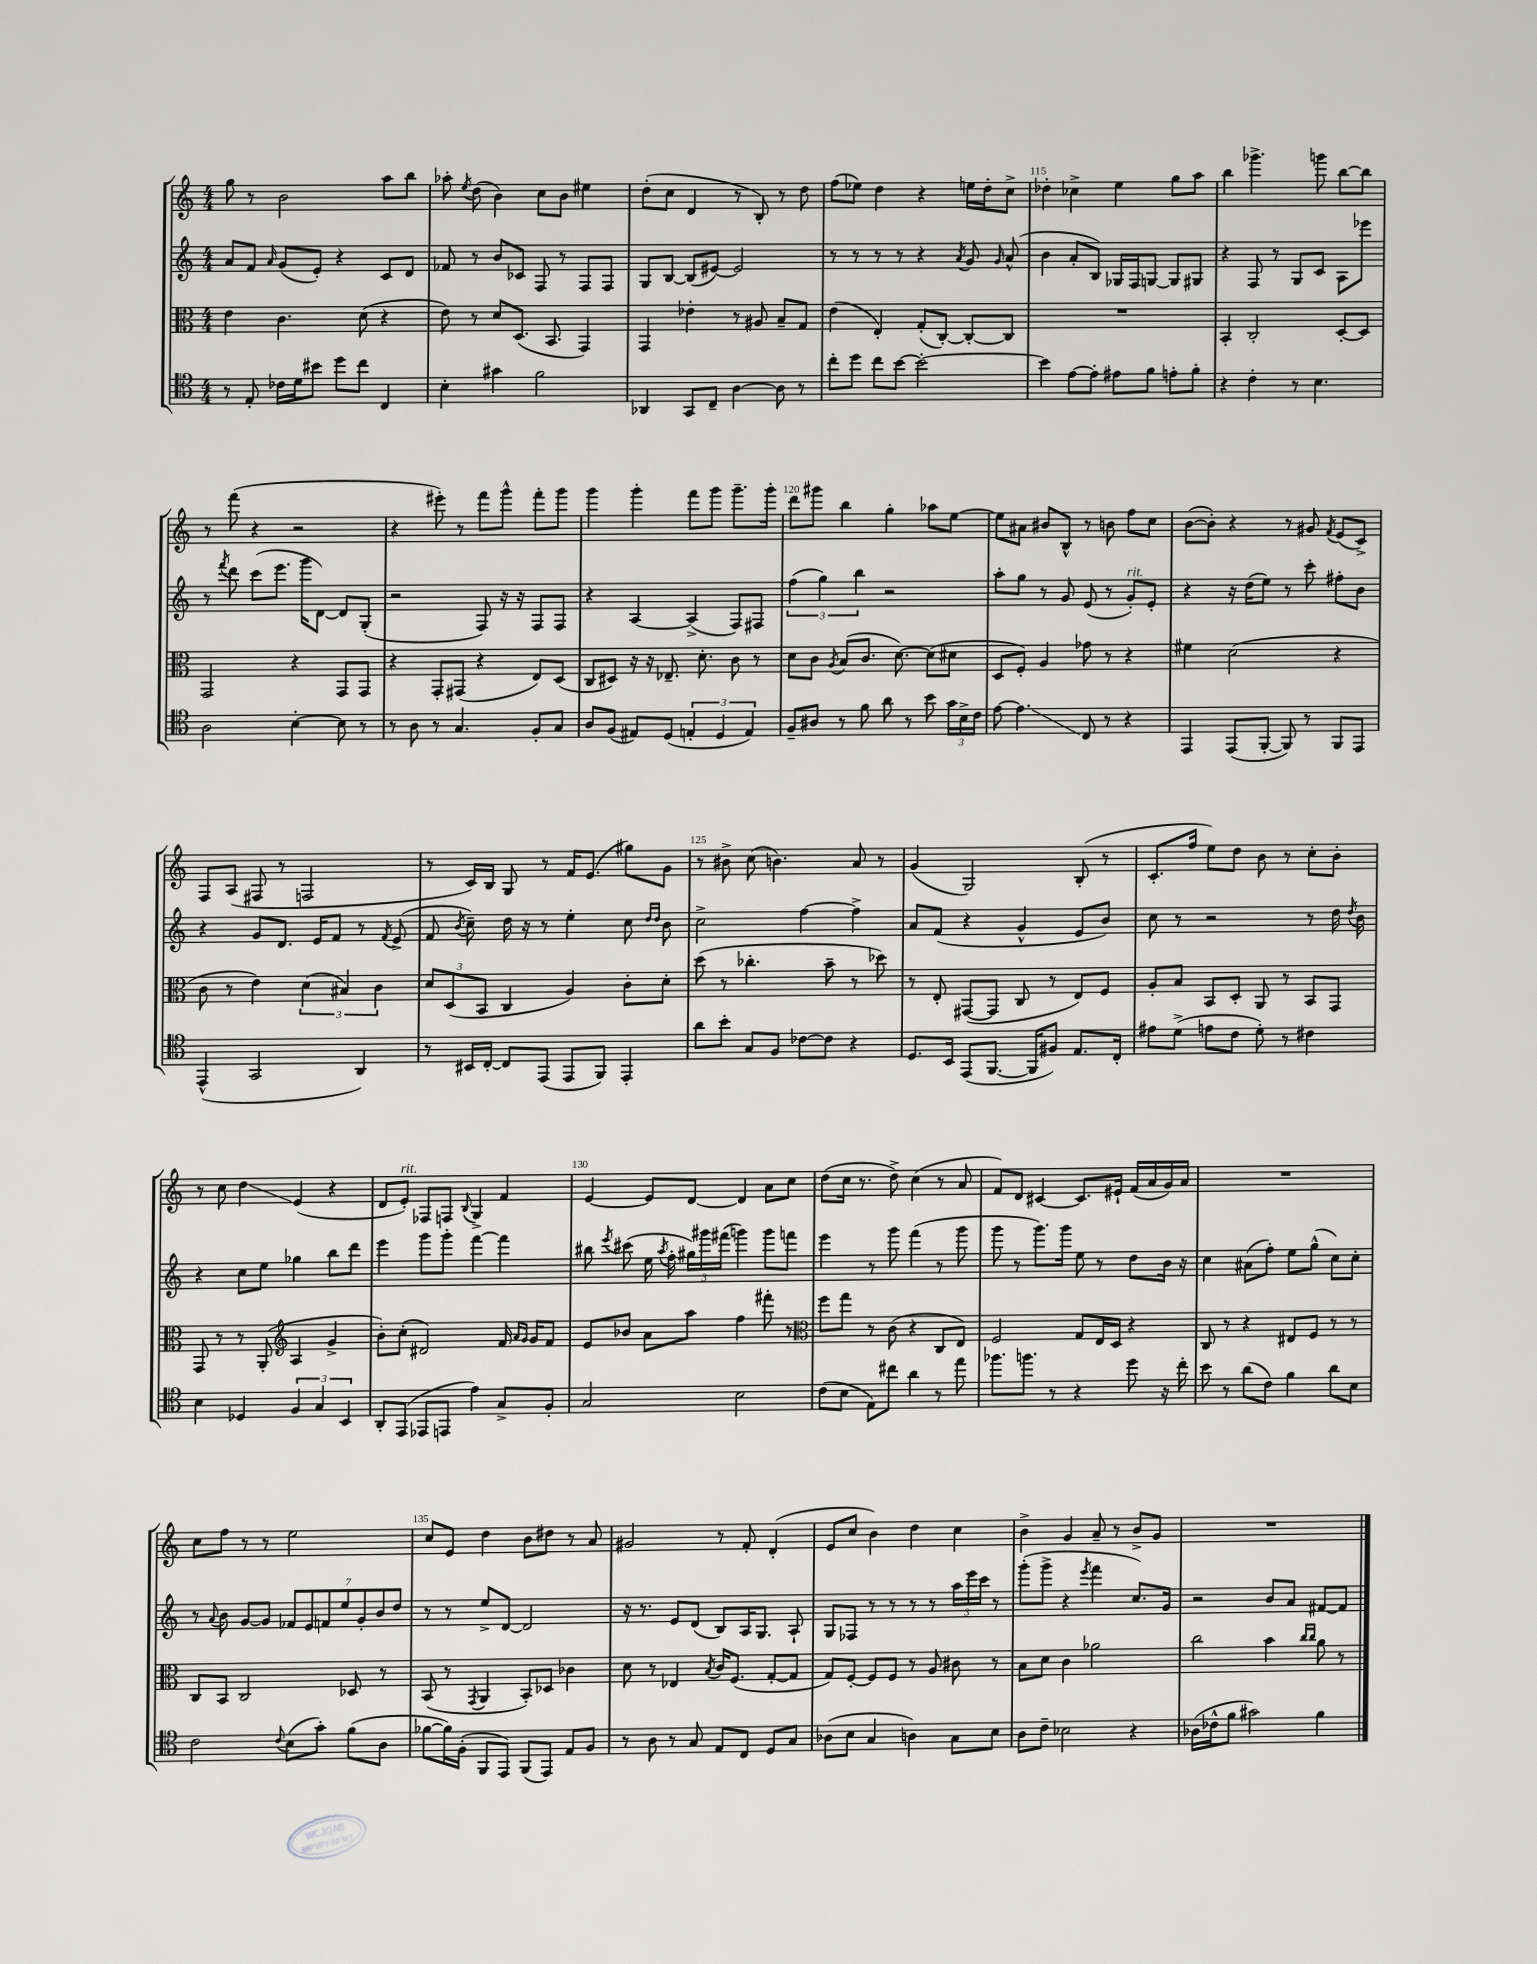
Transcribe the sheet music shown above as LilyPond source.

<<
\new StaffGroup <<
\new Staff = "s0" {
    \clef treble \key c \major \numericTimeSignature \time 4/4
    \autoBeamOff g''8 r8 b'2 a''8[ b''8] |
    aes''8-. \acciaccatura { e''8 } d''8( b'4) c''8[ b'8] eis''4 |
    d''8[-.( c''8] d'4 r8 b8-.) r8 d''8 |
    f''8[( ees''8]) d''4 r4 e''16[ d''16-. c''8]-> |
    des''4-. ces''4-> e''4 g''8[ a''8] |
    b''4 ges'''4.-> g'''8 b''8[~ b''8] |
    r8 f'''8( r4 r2 |
    r4 eis'''8-.) r8 f'''8[ g'''8]-^ f'''8[-. g'''8] |
    g'''4 g'''4-. f'''8[ g'''8] g'''8.[-- g'''16]-. |
    d'''8[ gis'''8] b''4 g''4-. aes''8[ e''8]~ |
    e''8[ ais'8] bis'8[ b8]-^ r8 b'8 f''8[ c''8] |
    b'8[~( b'8]-.) r4 r8 gis'8 \acciaccatura { f'8 } e'8[( c'8]->) |
    f8[ a8]( fis8 r8 f2 |
    r8 c'16[) b16] g8 r8 f'16[ e'8.]( gis''8[) g'8] |
    r8 bis'8-> c''8( b'4.) a'8 r8 |
    g'4( g2) b8-.( r8 |
    c'8.[-. f''16] e''8[) d''8] b'8 r8 c''8[-. b'8]-. |
    r8 c''8 d''4\glissando e'4( r4 |
    d'8[ e'8]-.^\markup { \italic "rit." }) fes8[ f8] \appoggiatura { b8 } g4-> f'4 |
    e'4~ e'8[ d'8]~ d'4 a'8[ c''8] |
    d''8[( c''16] r8. d''8->) c''4( r8 a'8 |
    f'8[) d'8] cis'4~ cis'8.[ eis'16]-! f'16[( a'16 g'16) a'16] |
    R1 |
    c''8[ f''8] r8 r8 e''2 |
    c''8[ e'8] d''4 b'8[ dis''8] r8 a'8 |
    gis'2 r8 f'8-. d'4-.( |
    e'8[ c''8] b'4) d''4 c''4 |
    b'4-> g'4 a'8-- r8 b'8[-> g'8] |
    R1 \bar "|." |
}
\new Staff = "s1" {
    \clef treble \key c \major \numericTimeSignature \time 4/4
    \autoBeamOff a'8[ f'8] \grace { a'16 } g'8[( e'8]-.) r4 c'8[ d'8] |
    fes'8 r8 b'8[ ces'8] f8 r8 f8[ f8] |
    g8[ b8]~ b8[( eis'8]~) eis'2 |
    r8 r8 r8 r8 r4 \acciaccatura { a'8 } g'8 \grace { g'16 } a'8-^( |
    b'4 a'8[-. b8]) ges16[ f16 g8]~ g8[ gis8] |
    r4 f8 r8 g8[ c'8] a8[ ees'''8] |
    r8 \acciaccatura { f'''8 } d'''8 c'''8[( e'''8.] g'''16[ d'8]~) d'8[ g8]-.( |
    r2 f8) r16 r16 f8[ f8] |
    r4 a4~ a4->( f8[) fis8] |
    \tuplet 3/2 { f''4( g''4) b''4 } r2 |
    a''8[-. g''8] r8 g'8 e'8( r8 g'8[-.^\markup { \italic "rit." }) e'8]-. |
    r4 r16 d''16[( e''8]) r8 c'''8-. fis''8[-. b'8] |
    r4 g'8[ d'8.] e'16[ f'8] r8 \acciaccatura { f'8 } e'8->( |
    f'8 \acciaccatura { b'8 } c''8--) d''16 r16 r8 e''4-. c''8 \grace { d''16[ d''16] } b'8 |
    c''2-> f''4~ f''4-> |
    a'8[ f'8]( r4 g'4-^ e'8[ b'8]) |
    c''8 r8 r2 r8 d''16 \acciaccatura { d''8 } b'16 |
    r4 c''8[ e''8] ges''4 b''8[ d'''8] |
    e'''4 g'''8[ g'''8]-. f'''4~ f'''4 |
    bis''8 \acciaccatura { e'''8 } cis'''8( e''16 \acciaccatura { a''8 } f''16-. \tuplet 3/2 { gis''16[) gis'''16 fis'''16]( } g'''4) g'''8[ f'''8] |
    e'''4 r8 g'''8 f'''4( r8 g'''8 |
    g'''8 r8 g'''8.[) g'''16] e''8 r8 d''8[ b'16] r16 |
    c''4 ais'8[( f''8]-.) e''8[ g''8]-^( c''8[) c''8]-. |
    r8 \appoggiatura { a'8 } b'8 g'8[~ g'8] \tuplet 7/4 { fes'8[ e'8 f'8 e''8 g'8-. b'8 d''8] } |
    r8 r8 e''8[-> d'8]~ d'2 |
    r16 r8. e'8[ d'8]( b8[) a16 g8.] a8-! |
    g8[ fes8] r8 r8 r8 r8 \tuplet 3/2 { a''16[ e'''16 c'''16] } r8 |
    g'''8[-.( g'''8]-> r4 \acciaccatura { e'''8 } f'''4 c''8.[) g'16] |
    r2 b'8[ a'8] fis'8[~ fis'8] \bar "|." |
}
\new Staff = "s2" {
    \clef alto \key c \major \numericTimeSignature \time 4/4
    \autoBeamOff e'4 c'4. d'8( r4 |
    e'8) r8 d'8[ d8.]( b,8. g,4) |
    g,4 ees'4-. r8 ais8 b8[-- g8] |
    e'4( e4-.) g8[-.( c8]~-.) c8[~-. c8] |
    R1 |
    b,4-. c2-. d8[~-. d8] |
    g,2 r4 g,8[ g,8] |
    r4 g,8[-. gis,8]( r4 e8[) d8]( |
    c8[ dis8]) r16 r16 ees8.-- d'8.-. c'8 r8 |
    d'8[ c'8] \acciaccatura { a8 } b8[( c'8.] d'8.~) d'8[( dis'8] |
    d8[ f8]-.) a4 ges'8 r8 r4 |
    fis'4 d'2( r4 |
    c'8 r8 e'4) \tuplet 3/2 { d'4( bis4) c'4 } |
    \tuplet 3/2 { d'8[ d8( b,8] } c4 a4) c'8[-. d'8]-. |
    d''8( r8 ces''4.-. b'8-- r8 des''8) |
    r8 e8-. gis,8[~( gis,8] c8 r8 e8[) f8] |
    a8[-. b8] b,8[ d8]-. a,8 r8 b,8[ g,8] |
    g,8 r8 r8 a,8-.( \clef treble a4 g'4-> |
    b'8[-.) c''8]-.( dis'2) f'16 \grace { a'16[ g'16] } g'16[ f'8] |
    e'8[ bes'8] a'8[ a''8] f''4 fis'''8-. r8 |
    \clef alto f''8[ g''8] r8 c'8( r4 c8[ e8]) |
    f2 g8[ e16 d16] r4 |
    c8 r8 r4 eis8[ f8] r8 r8 |
    c8[ b,8] c2 des8 r8 |
    b,8( r8 \acciaccatura { g,8 } a,4 b,8[-.) des8] ces'4 |
    d'8 r8 ees4 \acciaccatura { b8 } c'16[ f8.]( g8[~-. g8] |
    g8[) f8]~-. f8[ f8] r8 a8 cis'8 r8 |
    b8[ d'8] c'4 aes'2 |
    c''2 b'4 \grace { c''16[ c''16] } a'8 r8 \bar "|." |
}
\new Staff = "s3" {
    \clef tenor \key c \major \numericTimeSignature \time 4/4
    \autoBeamOff r8 e8-. ces'16[ d'16 bis'8] d''8[ c''8] c4 |
    b4-. gis'4 f'2 |
    aes,4 g,8[ c8]-- a4~ a8 r8 |
    c''8[-. d''8] c''8[ b'8]~ b'2~-. |
    b'4 e'8[~ e'8]-. eis'8[ f'8] e'8[-. f'8]-. |
    r4 c'4-. r8 b4. |
    a2 b4~-. b8 r8 |
    r8 a8 r8 g4. f8[-. g8] |
    a8[ f8]( eis8[) d8]( \tuplet 3/2 { e4-. d4 e4) } |
    f8[-- ais8] r8 f'8 a'8 r8 b'8 \tuplet 3/2 { g'16[ b16-> c'16] } |
    e'8~ e'4.\glissando c8 r8 r4 |
    e,4 e,8[( f,8]~-. f,8) r8 f,8[ e,8] |
    e,4-^( g,2 a,4) |
    r8 bis,16[ c16]~-. c8[ e,8]( e,8[ f,8]) e,4-. |
    a'8[ b'8]-. g8[ f8] ces'8[~ ces'8] r4 |
    d8.[ b,16] e,8[( f,8.]~ f,16[ fis8]) e8.[ c16]-. |
    eis'8[ d'8]->( e'8[ c'8] d'8-.) r8 cis'4 |
    b4 des4 \tuplet 3/2 { f4 g4 b,4 } |
    a,8[-. e,8]( ees,8[ e,8] e'4) g8[-> f8]-. |
    g2 b2 |
    c'8[( b8] e8[) cis''8] a'4 r8 e''8 |
    fes''8.[ f''8.] r8 r4 d''8 r16 c''16-. |
    b'8 r8 a'8[( c'8]) f'4 a'8[ b8] |
    c'2 \appoggiatura { c'8 } b8[( g'8]-.) f'8[( a8] |
    fes'8[~ fes'16) f16]-.( f,8[ e,8]) f,8[( e,8]) e8[ f8] |
    r8 a8 r8 g8 e8[ c8] d8[ g8] |
    aes8[( b8] g4 a4) g8[ b8] |
    a8[ c'8]-- bes2 r4 |
    aes16[( ces'16-^ f'8] gis'2) f'4 \bar "|." |
}
>>
>>
\layout { \context { \Score currentBarNumber = #111 \override BarNumber.break-visibility = ##(#f #t #t) barNumberVisibility = #(every-nth-bar-number-visible 5) } }
